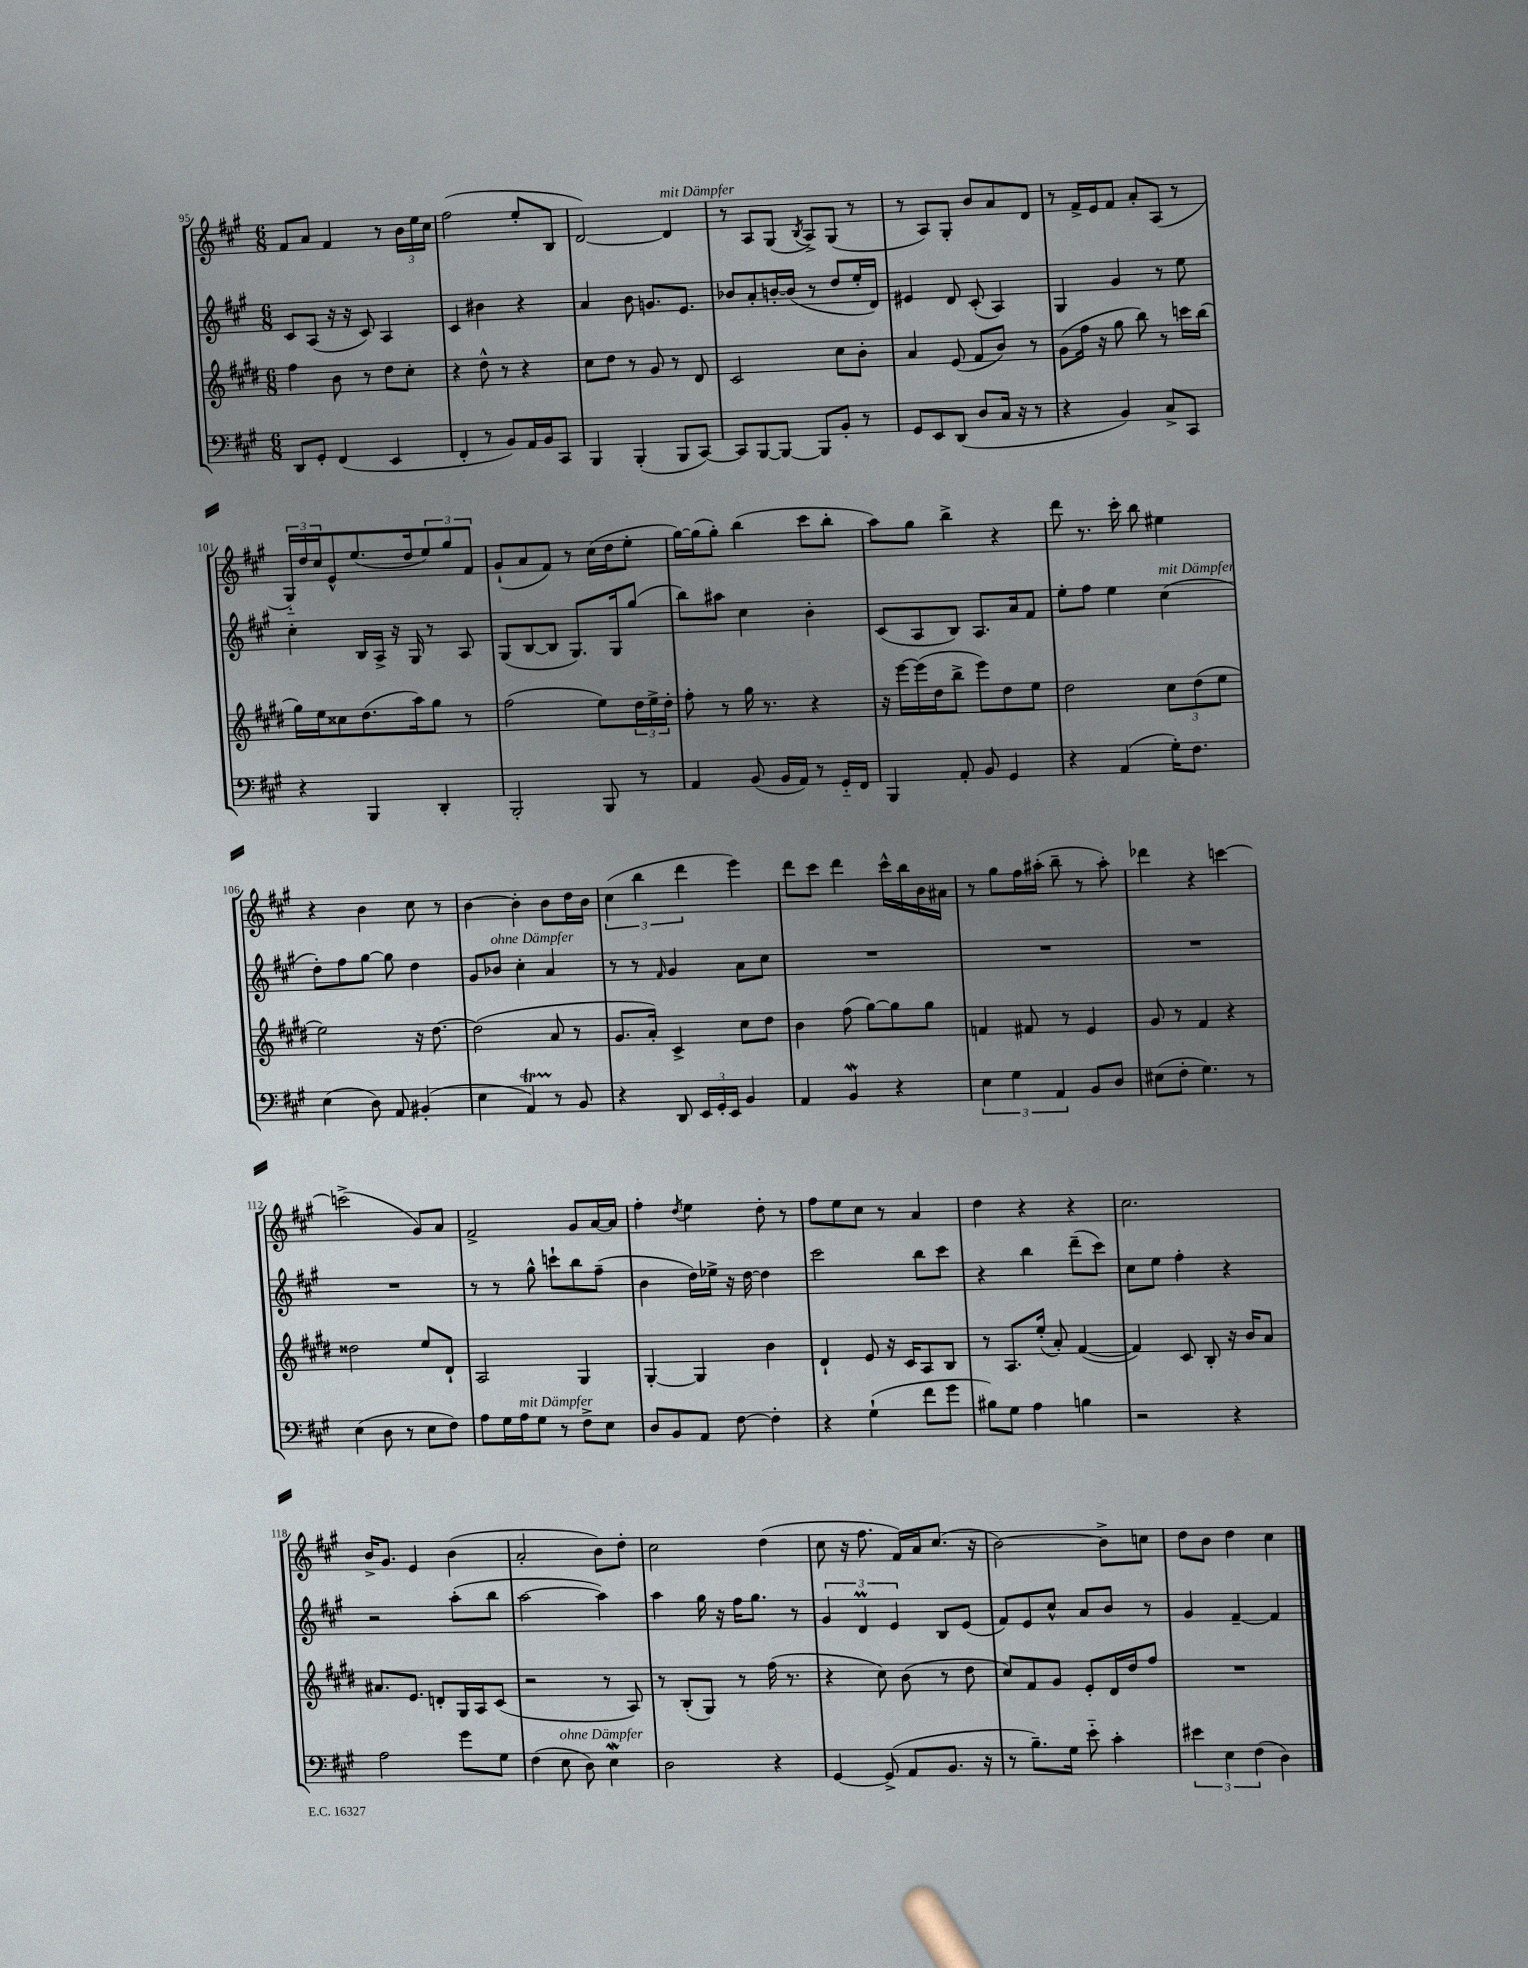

**kern	**kern	**kern	**kern
*part4	*part3	*part2	*part1
*staff4	*staff3	*staff2	*staff1
*clefF4	*clefG2	*clefG2	*clefG2
*k[f#c#g#]	*k[f#c#g#d#]	*k[f#c#g#]	*k[f#c#g#]
*M6/8	*M6/8	*M6/8	*M6/8
=95	=95	=95	=95
8DD/L	4ff#\	8c#/L	8f#/L
8GG#'/J	.	(8A/J	8a/J
(4FF#/	8b\	16r	4f#/
.	.	16r	.
.	8r	8c#/)	.
4EE/	8dd#\L	4A/	8r
.	8cc#'\J	.	24b\LL
.	.	.	24ee\
.	.	.	24cc#\JJ
=96	=96	=96	=96
4FF#'/	4r	4c#/	(2ff#\
8r	8dd#^^\	4b#X\	.
8BB/L)	8r	.	.
16AA/L	4r	4r	8ee'/L
16BB/J	.	.	.
8CC#/J	.	.	8B/J
=97	=97	=97	=97
4BBB/	8cc#\L	4a/	[2d/)
.	8dd#\J	.	.
(4BBB'/	8r	8b\	.
.	8g#/	8.gn/L	.
!	!	!	!LO:TX:a:i:t=mit Dämpfer
8BBB/L	8r	.	4d/]
.	.	8.e/J	.
[8CC#/J)	8d#/	.	.
=98	=98	=98	=98
8CC#/L]	2c#/	8b-X/L	8r
[8BBB/	.	8a'/	8A/L
8BBB/J_	.	[16bn'/L	(8G#/J
.	.	(16b/JJ]	.
.	.	.	8qB/
8BBB/L]	.	8r	8A^/L)
8BB'/J	8cc#\L	8dd/L	(8G#/J
8r	8b'\J	16ee'/L	8r
.	.	16d/JJ)	.
=99	=99	=99	=99
8GG#/L	4a/	4e#X/	8r
8EE/	.	.	8A/L)
(8DD/J	(8e/	8d/	8G#'/J
8D/L	8f#/L	(8c#'/	8b/L
16C#/Jk	8b/J)	4A/)	8a/
16r	.	.	.
8r	8r	.	8d/J
=100	=100	=100	=100
4r	(8g#\L	4G#/	8r
.	16ff#\Jk	.	16f#^/LL
.	16r	.	16e/J
4BB/)	8gg#\	4g#/	8f#/J
.	8bb\)	.	8a'/L
8C#^/L	8r	8r	(8A/J
8CC#/J	16cccn\LL	8ee\	8r
.	(16bb\JJ	.	.
!!LO:LB:g=z
=101	=101	=101	=101
4r	16gg#\LL)	4cc#'\	24G#/LL)
.	.	.	24dd/
.	16ee\J	.	.
.	.	.	24cc#/J
.	8cc##X\	.	8e^^/
4BBB/	(8.dd#\	16B/LL	(8.ee/
.	.	16A^/JJ	.
.	.	16r	.
.	16aa\k)	16G#/	16dd/k
4DD'/	8gg#\J	8r	12ee/)
.	.	.	12gg#/
.	8r	8A/	.
.	.	.	12f#/J
=102	=102	=102	=102
2BBB'/	(2ff#\	(8G#/L	(8g#`/L
.	.	[8B/	8a/
.	.	8B/J]	8f#/J)
.	.	8.G#/L)	8r
8BBB/	8ee\L)	.	(16cc#\LL
.	.	16G#/k	16dd\J
8r	24dd#\L	(8gg#/J	8ee'\J
.	24ee^\	.	.
.	24dd#'\JJ	.	.
=103	=103	=103	=103
4AA/	8ff#'\	8bb\L)	[16gg#\LL)
.	.	.	(16gg#\J]
.	8r	8aa#X\J	8gg#'\J)
(8BB/	16gg#\	4cc#\	(4bb\
.	8.r	.	.
16BB/LL	.	.	.
16AA/JJ)	.	.	.
8r	4r	4b'\	8ccc#\L
16GG#/LL	.	.	8bb'\J
16FF#/JJ	.	.	.
=104	=104	=104	=104
4BBB/	16r	(8c#/L	8aa\L)
.	[16eee\LL	.	.
.	(16eee\]	8A/	8gg#\J
.	16dd#\J	.	.
8AA'/	8bb^\J	8B/J)	4bb^\
8BB/	8eee\L)	8.A/L	.
4GG#/	8dd#\	.	4r
.	.	16a/k	.
.	8ee\J	8f#/J	.
=105	=105	=105	=105
4r	2dd#\	8ee'\L	8ddd\
.	.	8ff#\J	8.r
(4AA/	.	4ee\	.
.	.	.	16ccc#'\
.	.	.	8bb\
!	!	!LO:TX:a:i:t=mit Dämpfer	!
16G#'\KL)	12cc#\L	(4cc#\	4ee#X\
8.F#\J	.	.	.
.	(12dd#\	.	.
.	12ee\J	.	.
!!LO:LB:g=z
=106	=106	=106	=106
(4E\	2ee\)	8dd'\L)	4r
.	.	8ff#\	.
8D\)	.	[8gg#\J	4b\
8AA/	.	8gg#\]	.
(4BB#X'/	16r	4dd\	8cc#\
.	[8.dd#\	.	.
.	.	.	8r
=107	=107	=107	=107
4E\	(2dd#\]	8g#/L	[4b\
!	!	!LO:TX:a:i:t=ohne Dämpfer	!
.	.	8b-X/J	.
4AAT/)	.	4cc#'\	4b'\]
8r	8a/	4a/	8b\L
8BB/	8r	.	16dd\L
.	.	.	16b\JJ
=108	=108	=108	=108
4r	8.g#/L	8r	(6cc#\
.	.	8r	.
.	.	.	6bb\
.	16a'/Jk)	.	.
.	.	16qqf#/	.
8DD/	4c#^/	4g#/	.
.	.	.	6ddd\
24EE/LL	.	.	.
24GG#'/	.	.	.
24EE/JJ	.	.	.
4BB/	8cc#\L	8a\L	4eee\)
.	8dd#\J	8cc#\J	.
=109	=109	=109	=109
4AA/	4b\	2.r	8ddd\L
.	.	.	8ccc#\J
4BBW/	(8ff#\	.	4ddd\
.	[8gg#\L)	.	.
4r	8gg#\]	.	16ccc#^^\LL
.	.	.	16bb\
.	8gg#\J	.	16b\
.	.	.	16a#X\JJ
=110	=110	=110	=110
6E\	4fn/	2.r	8r
.	.	.	8gg#\L
6G#\	.	.	.
.	8f#X/	.	16ff#\L
.	.	.	(16aa#X'\JJ
6AA/	.	.	.
.	8r	.	8bb~\
8BB/L	4e/	.	8r
8D/J	.	.	8aa#'\)
=111	=111	=111	=111
(8E#X\L	8g#/	2.r	4ddd-X\
8F#'\J	8r	.	.
4.G#\)	4f#/	.	4r
.	4r	.	[4cccn\
8r	.	.	.
!!LO:LB:g=z
=112	=112	=112	=112
(4E\	2dd##X\	2.r	(2cccn^\]
8D\	.	.	.
8r	.	.	.
8E\L	8ee/L	.	8g#/L)
8F#\J)	8d#`/J	.	8a/J
=113	=113	=113	=113
8A\L	2A/	8r	2f#^/
16G#\L	.	8r	.
!LO:TX:a:i:t=mit Dämpfer	!	!	!
16A\J	.	.	.
8G#\J	.	8gg#^^\	.
8r	.	8cccn`\L	.
8F#^\L	4G#/	8bb\	8g#/L
8E\J	.	(8ff#~\J	[16a/L
.	.	.	16a/JJ]
=114	=114	=114	=114
8D/L	[4G#'/	4b\	4ff#'\
8BB/	.	.	.
.	.	.	8qdd/
8AA/J	4G#/]	16dd\LL)	4ee\
.	.	16ee-X^\JJ	.
[8F#\	.	16r	.
.	.	[16dd\	.
4F#'\]	4b\	4dd\]	8dd'\
.	.	.	8r
=115	=115	=115	=115
4r	4d#`/	2ccc#\	8ff#\L
.	.	.	8ee\
(4G#`\	8e/	.	8cc#\J
.	16r	.	8r
.	16c#/KL	.	.
8f#\L	8A/	8bb\L	4a/
8g#\J	8B/J	8ccc#\J	.
=116	=116	=116	=116
8B#X\L)	8r	4r	4dd\
8G#\J	8.A/L	.	.
4A\	.	4bb\	4r
.	(16ee'/Jk	.	.
.	8a'/)	.	.
4Bn\	([4f#/	(8ddd~\L	4r
.	.	8ccc#\J)	.
=117	=117	=117	=117
2r	4f#/])	8cc#\L	2.cc#\
.	.	8ee\J	.
.	8c#/	4ff#'\	.
.	8B'/	.	.
4r	16r	4r	.
.	16b/KL	.	.
.	8a/J	.	.
!!LO:LB:g=z
=118	=118	=118	=118
2A\	8.a#X/L	2r	16b^/KL
.	.	.	8.g#/J
.	8.e/J	.	.
.	.	.	4e/
.	8dn'/L	.	.
8g#\L	16G#/L	(8aa'\L	(4b\
.	16A/J	.	.
8G#\J	(8c#/J	8bb\J	.
=119	=119	=119	=119
(4F#\	2r	[2aa\	2a'/
!LO:TX:a:i:t=ohne Dämpfer	!	!	!
8E\	.	.	.
8D\)	.	.	.
4EW\	8r	4aa\])	8b\L)
.	8A/)	.	8dd'\J
=120	=120	=120	=120
2D\	8r	4aa\	2cc#\
.	(8B'/L	.	.
.	8G#/J)	16gg#\	.
.	.	16r	.
.	8r	16ff#\KL	.
.	.	8.gg#\J	.
4r	(16ff#\	.	(4dd\
.	8.r	.	.
.	.	8r	.
=121	=121	=121	=121
[4GG#/	4r	6g#/	8cc#\
.	.	.	16r
.	.	6dM/	.
.	.	.	8.ff#\
(8GG#^/]	8cc#\)	.	.
.	.	6e/	.
8AA/L	(8b\	.	16f#/LL)
.	.	.	16a/J
8.BB/J	8r	8B/L	(8.cc#/J
.	8dd#\	(8e/J	.
16r	.	.	16r
=122	=122	=122	=122
8r	8cc#/L)	8f#/L)	[2b\)
8.B~\L)	8f#/	8e/	.
.	8g#/J	8cc#^^/J	.
16G#\Jk	.	.	.
8e\	8e'/L	8a/L	.
4c#'\	16d#/L	8b/J	8b^\L]
.	16dd#/J	.	.
.	8ff#/J	8r	8ccn\J
=123	=123	=123	=123
6e#X\	2.r	4g#/	8dd\L
.	.	.	8b\J
6E\	.	.	.
.	.	[4f#~/	4dd\
(6F#\	.	.	.
4D\)	.	4f#/]	4cc#\
==	==	==	==
*-	*-	*-	*-
